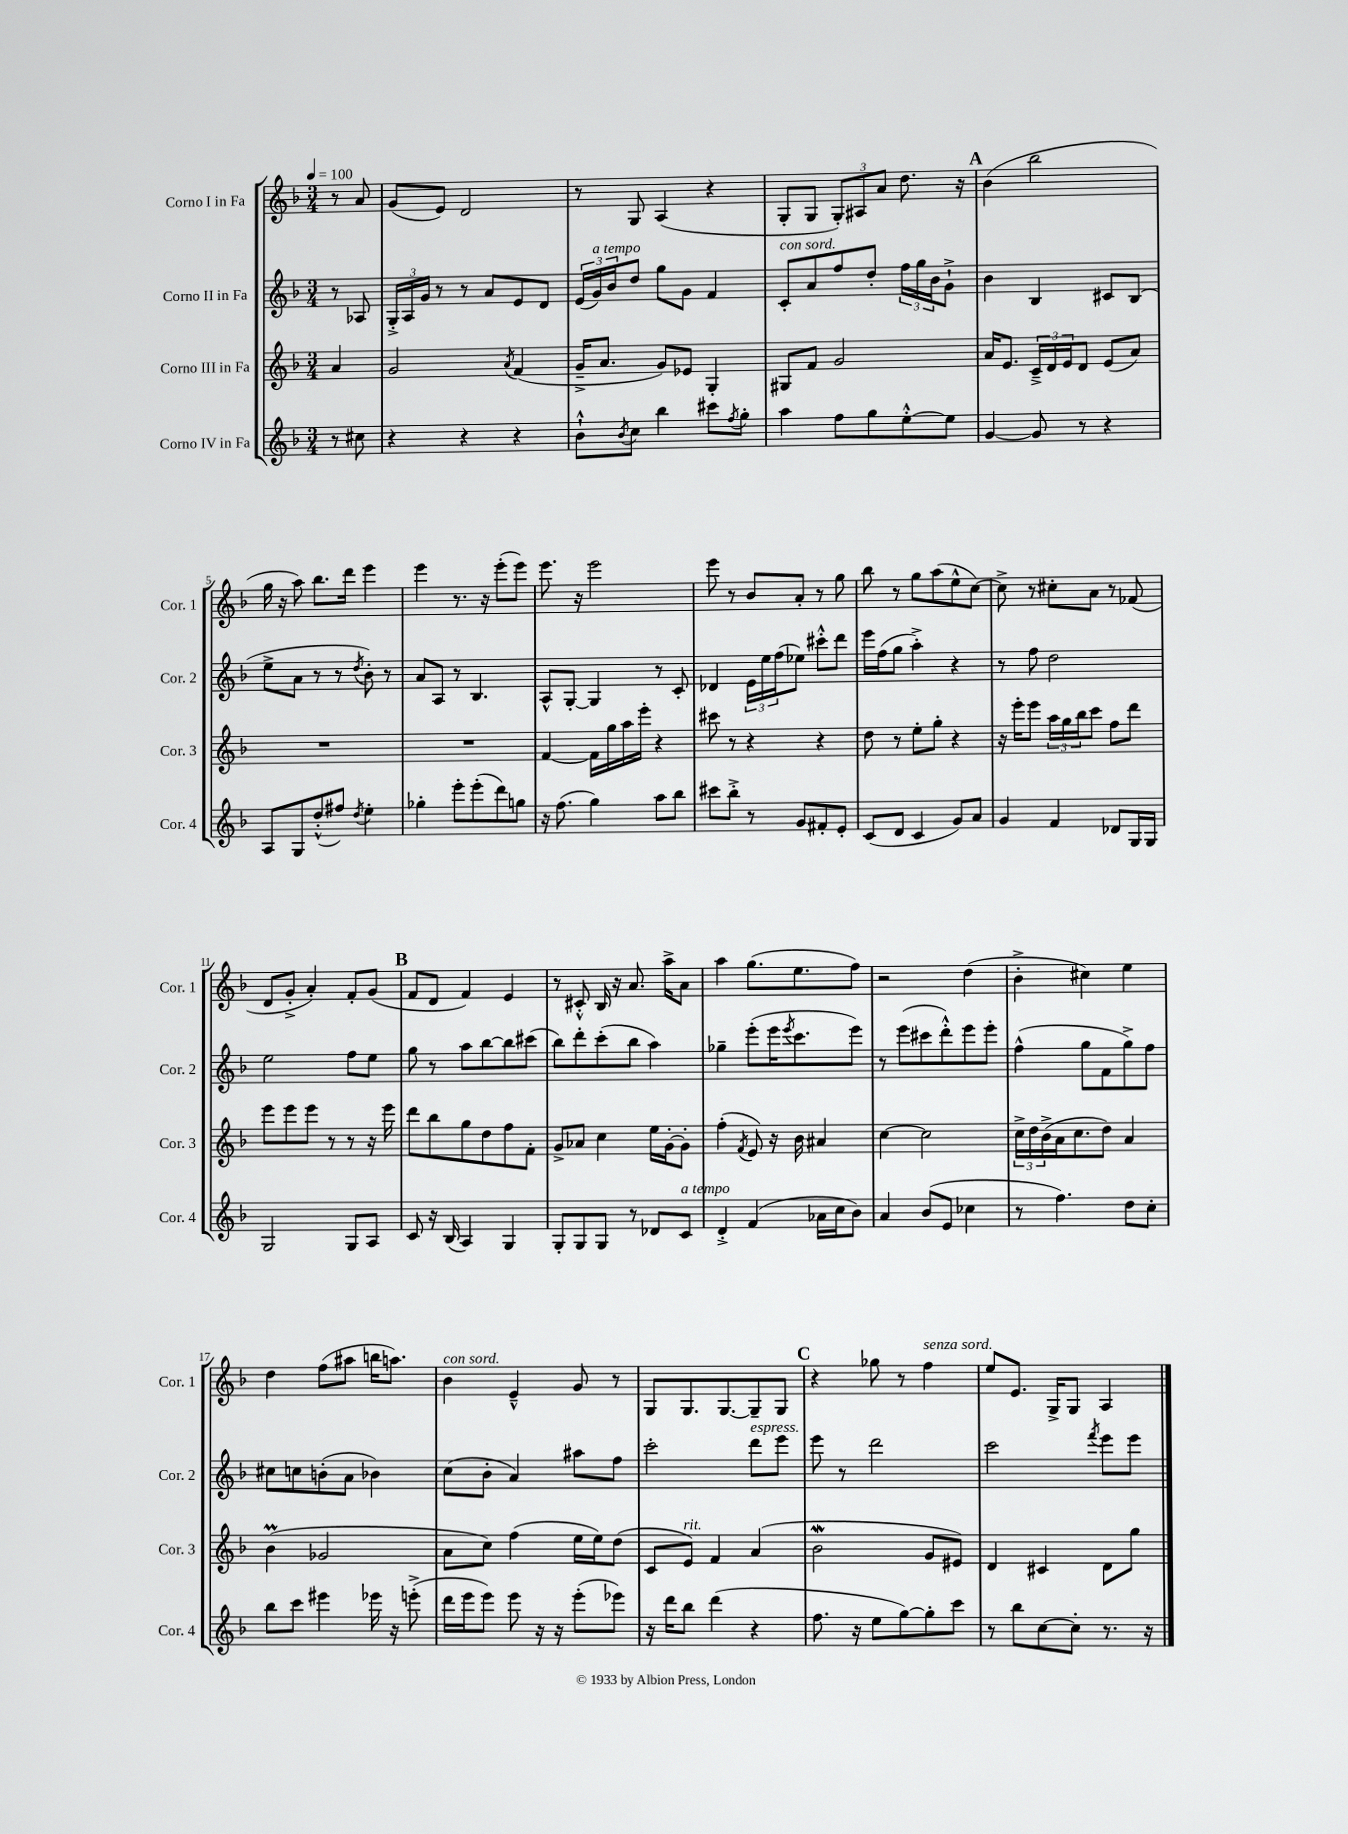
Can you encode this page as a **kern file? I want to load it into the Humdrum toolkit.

**kern	**kern	**kern	**kern
*part4	*part3	*part2	*part1
*staff4	*staff3	*staff2	*staff1
*I"Corno IV in Fa	*I"Corno III in Fa	*I"Corno II in Fa	*I"Corno I in Fa
*I'Cor. 4	*I'Cor. 3	*I'Cor. 2	*I'Cor. 1
*clefG2	*clefG2	*clefG2	*clefG2
*k[b-]	*k[b-]	*k[b-]	*k[b-]
*M3/4	*M3/4	*M3/4	*M3/4
*MM100	*MM100	*MM100	*MM100
=	=	=	=
8r	4a/	8r	8r
8cc#X\	.	8A-X/	8a/
=1	=1	=1	=1
4r	2g/	24G'^/LL	(8g/L
.	.	24A/	.
.	.	24g/JJ	.
.	.	8r	8e/J)
4r	.	8r	2d/
.	.	8a/L	.
.	8qa/	.	.
4r	(4f/	8e/	.
.	.	8d/J	.
=2	=2	=2	=2
8b-`^^\L	16g~^/KL	(24e/LL	8r
!	!	!LO:TX:a:i:t=a tempo	!
.	.	24g/)	.
.	8.a/J	.	.
.	.	24b-/J	.
8qb-/	.	.	.
8cc\J	.	8dd/J	8G/
4bb-\	8g/L)	8gg\L	(4A/
.	8e-X/J	8g\J	.
8ccc#X\L	4G'/	4f/	4r
8qff/	.	.	.
8gg'\J	.	.	.
=3	=3	=3	=3
!	!	!LO:TX:a:i:t=con sord.	!
4aa\	8G#X/L	8c'/L	8G'/L
.	8f/J	8a/	8G/J
8ff\L	2g/	8ff/	12G'/L)
.	.	.	12A#X/
8gg\	.	8dd'/J	.
.	.	.	12a/J
[8ee'^^\	.	24ff\LL	8.dd\
.	.	24gg\	.
.	.	24b-\J	.
8ee\J]	.	8g`^\J	.
.	.	.	16r
!!LO:REH:place=s1:t=A
=4	=4	=4	=4
[4g/	16a/KL	4b-\	(4b-\
.	8.e/J	.	.
8g/]	24c~^/LL	4B-/	2bb-\
.	24d/	.	.
.	24e/J	.	.
8r	8d/J	.	.
4r	(8e/L	8c#X/L	.
.	8a/J)	(8B-/J	.
!!LO:LB:g=z
=5	=5	=5	=5
8A/L	2.r	8ee^\L	16gg\
.	.	.	16r
8G/	.	8a\J	8aa\)
(8dd'^^/	.	8r	8.bb-\L
8ff#X/J)	.	8r	.
.	.	.	16ddd\Jk
8qdd/	.	8qdd/	.
4ee'\	.	8b-'\)	4eee\
.	.	8r	.
=6	=6	=6	=6
4gg-X'\	2.r	8a/L	4eee\
.	.	8A/J	.
8eee'\L	.	8r	8.r
(8eee'\	.	4.B-/	.
.	.	.	16r
8ddd\)	.	.	(8eee'\L
8ggn\J	.	.	8eee\J)
=7	=7	=7	=7
16r	[4f/	8A^^/L	8.eee\
(8.ff\	.	.	.
.	.	[8G'/J	.
.	.	.	16r
4gg\)	16f\LL]	4G/]	2eee\
.	16gg\	.	.
.	16aa\	.	.
.	16eee'\JJ	.	.
8aa\L	4r	8r	.
8bb-\J	.	8c'/	.
=8	=8	=8	=8
8ccc#X\L	8ccc#X\	4d-X/	8eee\
8bb-'^\J	8r	.	8r
8r	4r	24e\LL	8b-/L
.	.	24ee\	.
.	.	(24ff\J	.
8g/L	.	8ee-X\J)	8a'/J
8f#X'/	4r	8ccc#X'^^\L	8r
8e'/J	.	8ddd\J	8gg\
=9	=9	=9	=9
(8c/L	8dd\	16eee\LL	8bb-\
.	.	(16ff\J	.
8d/J	8r	8gg\J	8r
4c/	8ee'\L	4aa'^\)	8gg\L
.	8gg'\J	.	(8aa\
8g/L)	4r	4r	8ee^^\
8a/J	.	.	[8cc\J)
=10	=10	=10	=10
4g/	16r	8r	8cc^\]
.	16eee'\KL	.	.
.	8eee\J	8ff\	8r
4f/	24aa\LL	2dd\	8cc#X'\L
.	24gg\	.	.
.	24bb-\J	.	.
.	8ccc\J	.	8a\J
8d-X/L	8ff\L	.	8r
16G/L	8ddd\J	.	(8f-X/
16G/JJ	.	.	.
!!LO:LB:g=z
=11	=11	=11	=11
2G/	8eee\L	2ee\	8d/L
.	8eee\	.	8g'^/J
.	8eee\J	.	4a'/)
.	8r	.	.
8G/L	8r	8ff\L	8f'/L
8A/J	16r	8ee\J	(8g/J
.	16eee\	.	.
!!LO:REH:place=s1:t=B
=12	=12	=12	=12
8c/	8ddd\L	8gg\	8f/L
16r	8bb-\	8r	8d/J
(16B-/	.	.	.
4A/)	8gg\	8aa\L	4f/)
.	8dd\	[8bb-\	.
4G/	8ff\	8bb-\]	4e/
.	8f'\J	(8ccc#X\J	.
=13	=13	=13	=13
8G'/L	8g^/L	8bb-\L)	8r
8G/	8a-X/J	8ddd'\	8c#X'^^/
8G/J	4cc\	(8ccc'\	16B-/
.	.	.	16r
8r	.	8bb-\J	8.a/
8d-X/L	16ee\LL	4aa\)	.
.	[16g'\J	.	16aa^\KL
!LO:TX:a:i:t=a tempo	!	!	!
8c/J	8g'\J]	.	8a\J
=14	=14	=14	=14
4d'^/	(4ff'\	4gg-X~\	4aa\
.	8qf/	.	.
(4f/	8e/)	(8eee'\L	(8.gg\L
.	16r	16eee\K	.
.	.	8qeee/	.
.	16b-\	8.ccc\	8.ee\
16a-X\LL	4a#X/	.	.
16cc\J	.	.	.
8b-\J)	.	8eee\J)	8ff\J)
=15	=15	=15	=15
4a/	[4cc\	8r	2r
.	.	(8eee\L	.
(8b-/L	2cc\]	8ccc#X\	.
8e/J	.	8ddd'^^\)	.
4cc-X\	.	8eee\	(4dd\
.	.	8eee'\J	.
=16	=16	=16	=16
8r	24cc^\LL	(4ff^^\	4b-'^\
.	24dd\	.	.
.	(24b-^\	.	.
4.ff\)	16a\J	.	.
.	8.cc\	.	.
.	.	8gg\L	4cc#X\)
.	8dd\J)	8f\	.
8dd\L	4a/	8gg^\)	4ee\
8cc'\J	.	8ff\J	.
!!LO:LB:g=z
=17	=17	=17	=17
8bb-\L	(4b-M\	8cc#X\L	4dd\
8ccc\J	.	8ccn\	.
4eee#X\	2g-X/	(8bn'\	(8ff\L
.	.	8a\J	8aa#X\J
16eee-X\	.	4b-X\)	16bbn\KL
16r	.	.	8.aan\J)
(8eeen'^\	.	.	.
=18	=18	=18	=18
!	!	!	!LO:TX:a:i:t=con sord.
16ddd\LL	8a\L	(8cc\L	4b-\
16eee\J	.	.	.
8eee\J)	8cc\J)	8b-'\J	.
8eee\	(4ff\	4a/)	4e~^^/
16r	.	.	.
16r	.	.	.
(8eee'\L	16ee\LL	8aa#X\L	8g/
.	16ee\J)	.	.
8eee-X\J)	(8dd\J	8ff\J	8r
=19	=19	=19	=19
16r	8c/L	2ccc'\	8G/L
16ddd\KL	.	.	.
!	!LO:TX:a:i:t=rit.	!	!
8bb-\J	8e/J)	.	8.G/
(4ddd\	4f/	.	.
.	.	.	[8.G/
!	!	!LO:TX:a:i:t=espress.	!
4r	(4a/	8ddd\L	8G~/]
.	.	8eee\J	8G/J
!!LO:REH:place=s1:t=C
=20	=20	=20	=20
8.ff\	2b-w\	8eee\	4r
.	.	8r	.
16r	.	.	.
8ee\L	.	2ddd\	8gg-X\
[8gg\)	.	.	8r
!	!	!	!LO:TX:a:i:t=senza sord.
8gg'\]	8g/L	.	4ff\
8ccc\J	8e#X/J)	.	.
=21	=21	=21	=21
8r	4d/	2ccc\	8ee/L
8bb-\L	.	.	8.e/J
[8cc\	4c#X/	.	.
.	.	.	16G^/KL
8cc'\J]	.	.	8G/J
.	.	8qfff/	.
8.r	8d\L	8eee\L	4A/
.	8gg\J	8eee\J	.
16r	.	.	.
==	==	==	==
*-	*-	*-	*-
